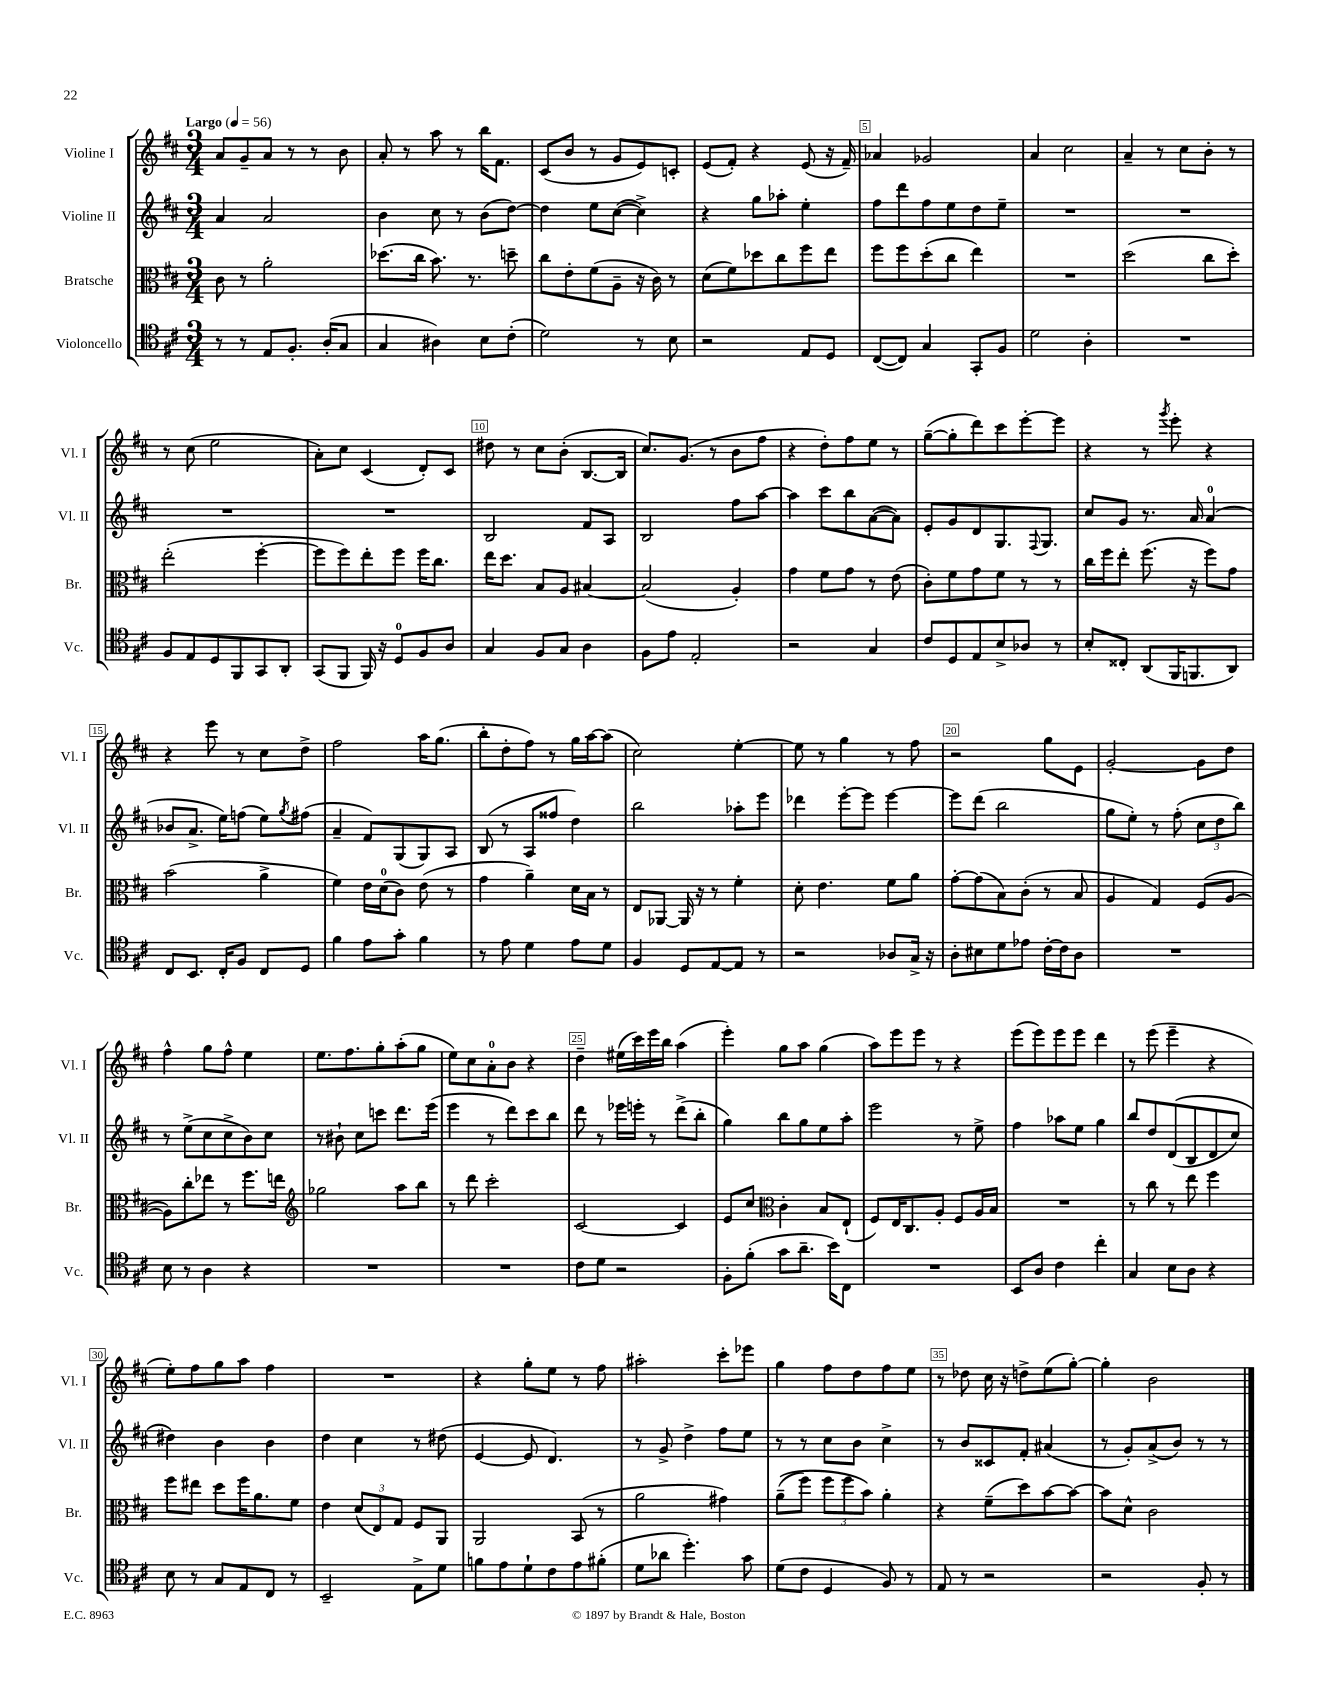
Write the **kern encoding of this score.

**kern	**kern	**kern	**kern
*part4	*part3	*part2	*part1
*staff4	*staff3	*staff2	*staff1
*I"Violoncello	*I"Bratsche	*I"Violine II	*I"Violine I
*I'Vc.	*I'Br.	*I'Vl. II	*I'Vl. I
*clefC4	*clefC3	*clefG2	*clefG2
*k[f#c#]	*k[f#c#]	*k[f#c#]	*k[f#c#]
*M3/4	*M3/4	*M3/4	*M3/4
*MM56	*MM56	*MM56	*MM56
=1	=1	=1	=1
!	!	!	!LO:TX:a:B:t=Largo
8r	8c#\	4a/	8a/L
8r	8r	.	8g~/
8E/L	2a'\	2a/	8a/J
8.F#'/J	.	.	8r
.	.	.	8r
(16A'/KL	.	.	.
8G/J	.	.	8b\
=2	=2	=2	=2
4G/	(8.dd-X\L	4b\	8a'/
.	.	.	8r
.	16cc#\Jk	.	.
4A#X\)	8.b\)	8cc#\	8aa\
.	.	8r	8r
.	8.r	.	.
8B\L	.	(8b\L	16bb\KL
.	.	.	8.f#\J
(8c#'\J	8ddn~\	[8dd\J)	.
=3	=3	=3	=3
2d\)	8cc#\L	4dd\]	(8c#/L
.	8e'\	.	8b/J
.	(8f#\	8ee\L	8r
.	8A~\J	([8cc#\J	8g/L
8r	16r	4cc#^\])	8e/)
.	16c#\)	.	.
8B\	8r	.	8cn'/J
=4	=4	=4	=4
2r	(8d\L	4r	(8e/L
.	8f#\)	.	8f#'/J)
.	8dd-X\	8gg\L	4r
.	8cc#\	8aa-X'\J	.
8E/L	8ff#\	4ee'\	(8e/
8D/J	8ee\J	.	16r
.	.	.	16f#~/)
=5	=5	=5	=5
([8C#/L	8ff#\L	8ff#\L	4a-X/
8C#/J])	8ff#\	8ddd\	.
4G/	(8dd'\	8ff#\	2g-X/
.	8cc#\J	8ee\	.
8GG'/L	4ee\)	8dd\	.
8F#/J	.	8ee~\J	.
=6	=6	=6	=6
2d\	2.r	2.r	4a/
.	.	.	2cc#\
4A'\	.	.	.
=7	=7	=7	=7
2.r	(2dd\	2.r	4a~/
.	.	.	8r
.	.	.	8cc#\L
.	8cc#\L	.	8b'\J
.	8dd'\J)	.	8r
!!LO:LB:g=z
=8	=8	=8	=8
8F#/L	(2ee'\	2.r	8r
8E/	.	.	(8cc#\
8D/	.	.	2ee\
8FF#/	.	.	.
8GG/	[4ff#'\	.	.
8AA'/J	.	.	.
=9	=9	=9	=9
(8GG/L	8ff#\L]	2.r	8a'\L)
8FF#/J	8ff#\)	.	8cc#\J
16FF#/)	8ee'\	.	(4c#/
16r	.	.	.
8D/L	8ff#\J	.	.
8F#/	16ff#\KL	.	8d'/L)
.	8.cc#\J	.	.
8A/J	.	.	8c#/J
=10	=10	=10	=10
4G/	16ee\KL	2B/	8dd#X\
.	8.dd\J	.	.
.	.	.	8r
8F#/L	8B/L	.	8cc#\L
8G/J	8A/J	.	(8b'\J
4A\	[4B#X/	8f#/L	[8.B/L
.	.	8A/J	.
.	.	.	16B/Jk]
=11	=11	=11	=11
8F#\L	(2B#/]	2B/	8.cc#/L)
8e\J	.	.	.
.	.	.	(8.g/J
2E'/	.	.	.
.	.	.	8r
.	4A'/)	8ff#\L	8b\L
.	.	[8aa\J	8ff#\J
=12	=12	=12	=12
2r	4g\	4aa\]	4r
.	8f#\L	8ccc#\L	8dd'\L)
.	8g\J	8bb\	8ff#\
4G/	8r	([8a\	8ee\J
.	(8e\	8a\J])	8r
=13	=13	=13	=13
8c#/L	8c#'\L)	8e'/L	([8gg~\L
8D/	8f#\	8g/	8gg'\]
8E/	8g\	8d/	8ddd\)
8B^/	8f#\J	8.G/	8ccc#\
8A-X/J	8r	.	[8eee'\
.	.	8qqF#/	.
.	.	8.G/J	.
8r	8r	.	8eee\J]
=14	=14	=14	=14
8B'/L	16cc#\LL	8cc#/L	4r
.	16ff#\J	.	.
8C##X'/J	8ee'\J	8g/J	.
(8AA/L	(8.ff#\	8.r	8r
.	.	.	8qggg/
16FF#/K	.	.	8eee'\
8.FFn/	16r	16a/	.
.	8ff#\L)	(4a/	4r
8AA/J)	8g\J	.	.
!!LO:LB:g=z
=15	=15	=15	=15
8C#/L	(2b\	8b-X/L	4r
8.BB/J	.	8.a^/J	.
.	.	.	8eee\
16C#'/KL	.	16ee\KL)	.
8F#/J	.	(8ffn\J	8r
8C#/L	4a^\	8ee\L)	8cc#\L
.	.	8qgg/	.
8D/J	.	(8ff#X\J	8dd^\J
=16	=16	=16	=16
4f#\	4f#\)	4a~/	2ff#\
8e\L	16e\LL	8f#/L)	.
.	(16d\J	.	.
8g'\J	8c#\J)	(8G/	.
4f#\	(8e\	8G/)	16aa\KL
.	.	.	(8.gg\J
.	8r	8A/J	.
=17	=17	=17	=17
8r	4g\	(8B/	8bb'\L
8e\	.	8r	8dd'\
4d\	4a~\)	8A/L	8ff#\J)
.	.	8ff##X/J	8r
8e\L	16d\LL	4dd\)	16gg\LL
.	16B\JJ	.	[16aa\J
8d\J	8r	.	(8aa\J]
=18	=18	=18	=18
4F#/	8E/L	2bb\	2cc#\)
.	[8AA-X/J	.	.
8D/L	16AA-/]	.	.
.	16r	.	.
[8E/	8r	.	.
8E/J]	4f#'\	8aa-X'\L	[4ee'\
8r	.	8eee\J	.
=19	=19	=19	=19
2r	8d'\	4ddd-X\	8ee\]
.	4.e\	.	8r
.	.	[8eee'\L	4gg\
.	.	8eee\J]	.
8A-X/L	8f#\L	[4eee\	8r
16G^/Jk	8a\J	.	8ff#\
16r	.	.	.
=20	=20	=20	=20
8A'\L	[8g'\L	8eee\L]	2r
8B#X\	(8g\]	(8ddd\J	.
8d\	8B\)	2bb\	.
8e-X\J	(8c#'\J	.	.
[16c#'\LL	8r	.	8gg\L
16c#\J]	.	.	.
8A\J	8B/	.	8e\J
=21	=21	=21	=21
2.r	4A/	8gg\L	[2g'/
.	.	8ee'\J)	.
.	4G/)	8r	.
.	.	(8ff#'\	.
.	(8F#/L	12cc#\L	8g\L]
.	.	12dd\	.
.	[8A/J	.	8dd\J
.	.	12bb\J)	.
!!LO:LB:g=z
=22	=22	=22	=22
8B\	8A\L])	8r	4ff#^^\
8r	8cc#'\	(8ee^\L	.
4A\	8ee-X\J	8cc#\	8gg\L
.	8r	8cc#^\	8ff#^^\J
4r	8.ff#\L	8b\)	4ee\
.	.	8cc#\J	.
.	16een\Jk	.	.
=23	=23	=23	=23
*	*clefG2	*	*
2.r	2gg-X\	8r	8.ee\L
.	.	8b#X`\	.
.	.	.	8.ff#\
.	.	8cc#\L	.
.	.	8cccn\J	8gg'\
.	8aa\L	8.ddd\L	(8aa'\
.	8bb\J	.	8gg\J
.	.	(16eee\Jk	.
=24	=24	=24	=24
2.r	8r	4eee\	8ee\L)
.	8ddd\	.	8cc#\
.	2ccc#'\	8r	8a'\
.	.	8ddd\L)	8b\J
.	.	8ccc#\	4r
.	.	8bb\J	.
=25	=25	=25	=25
8c#\L	[2c#/	8ddd\	4dd~\
8d\J	.	8r	.
2r	.	16eee-X\LL	(16ee#X\LL
.	.	16eeen'\JJ	16ccc#\)
.	.	8r	16eee\
.	.	.	16bb\JJ
.	4c#/]	(8ddd^\L	(4aa\
.	.	8bb'\J	.
=26	=26	=26	=26
8F#'\L	8e/L	4gg\)	4eee'\)
(8f#'\J	8cc#/J	.	.
*	*clefC3	*	*
8g\L	4c#'\	8bb\L	8gg\L
8.a~\J	.	8gg\	8aa\J
.	8B/L	8ee\	(4gg\
16b\KL)	.	.	.
8C#\J	(8E`/J	8aa'\J	.
=27	=27	=27	=27
2.r	8F#/L)	2eee\	8aa\L)
.	16E/K	.	8eee\
.	8.C#/	.	.
.	.	.	8eee\J
.	8A'/J	.	8r
.	8F#/L	8r	4r
.	16A/L	8ee^\	.
.	16B/JJ	.	.
=28	=28	=28	=28
8BB/L	2.r	4ff#\	(8eee\L
8A/J	.	.	8eee\)
4c#\	.	8aa-X\L	8eee\
.	.	8ee\J	8eee\J
4cc#'\	.	4gg\	4ddd\
=29	=29	=29	=29
4G/	8r	8bb/L	8r
.	8cc#\	8dd/	(8eee\
8B\L	8r	((8d/	4eee~\
8A\J	8ee\	8B/	.
4r	4ff#\	8d/	4r
.	.	8cc#/J)	.
!!LO:LB:g=z
=30	=30	=30	=30
8B\	8ff#\L	4dd#X\)	8ee'\L)
8r	8ee#X\J	.	8ff#\
8G/L	8dd\L	4b\	8gg\
8E/	16ff#\K	.	8aa\J
.	8.a\	.	.
8C#/J	.	4b\	4ff#\
8r	8f#\J	.	.
=31	=31	=31	=31
2BB~/	4e\	4dd\	2.r
.	(12d/L	4cc#\	.
.	12E/)	.	.
.	12G/J	.	.
8E^\L	8F#/L	8r	.
8d\J	8AA/J	(8dd#X\	.
=32	=32	=32	=32
8fn\L	2AA/	[4e/	4r
8e\	.	.	.
8d`\	.	8e/]	8gg'\L
8c#\	.	4.d/)	8ee\J
8e\	(8BB/	.	8r
(8f#X'\J	8r	.	8ff#\
=33	=33	=33	=33
8d\L	2a\	8r	2aa#X'\
8a-X\J	.	8g^/	.
4.dd'\)	.	4dd^\	.
.	4g#X\)	8ff#\L	8ccc#'\L
8g\	.	8ee\J	8eee-X\J
=34	=34	=34	=34
(8d\L	((8a~\L	8r	4gg\
8c#\J	8ff#\J)	8r	.
4D/	12ff#\L	8cc#\L	8ff#\L
.	12ff#\	.	.
.	.	8b\J	8dd\
.	12b\J)	.	.
8F#/)	4a'\	4cc#^\	8ff#\
8r	.	.	8ee\J
=35	=35	=35	=35
8E/	4r	8r	8r
8r	.	8b/L	8dd-X\
2r	(8f#~\L	8c##X/	16cc#\
.	.	.	16r
.	8dd\)	8f#'/J	8ddn^\L
.	[8b\	(4a#X/	(8ee\
.	8b\J_	.	[8gg'\J)
=36	=36	=36	=36
2r	8b\L]	8r	4gg'\]
.	8d^^\J	8g'/L)	.
.	2c#\	(8a^/	2b\
.	.	8b/J)	.
8F#'/	.	8r	.
8r	.	8r	.
==	==	==	==
*-	*-	*-	*-
